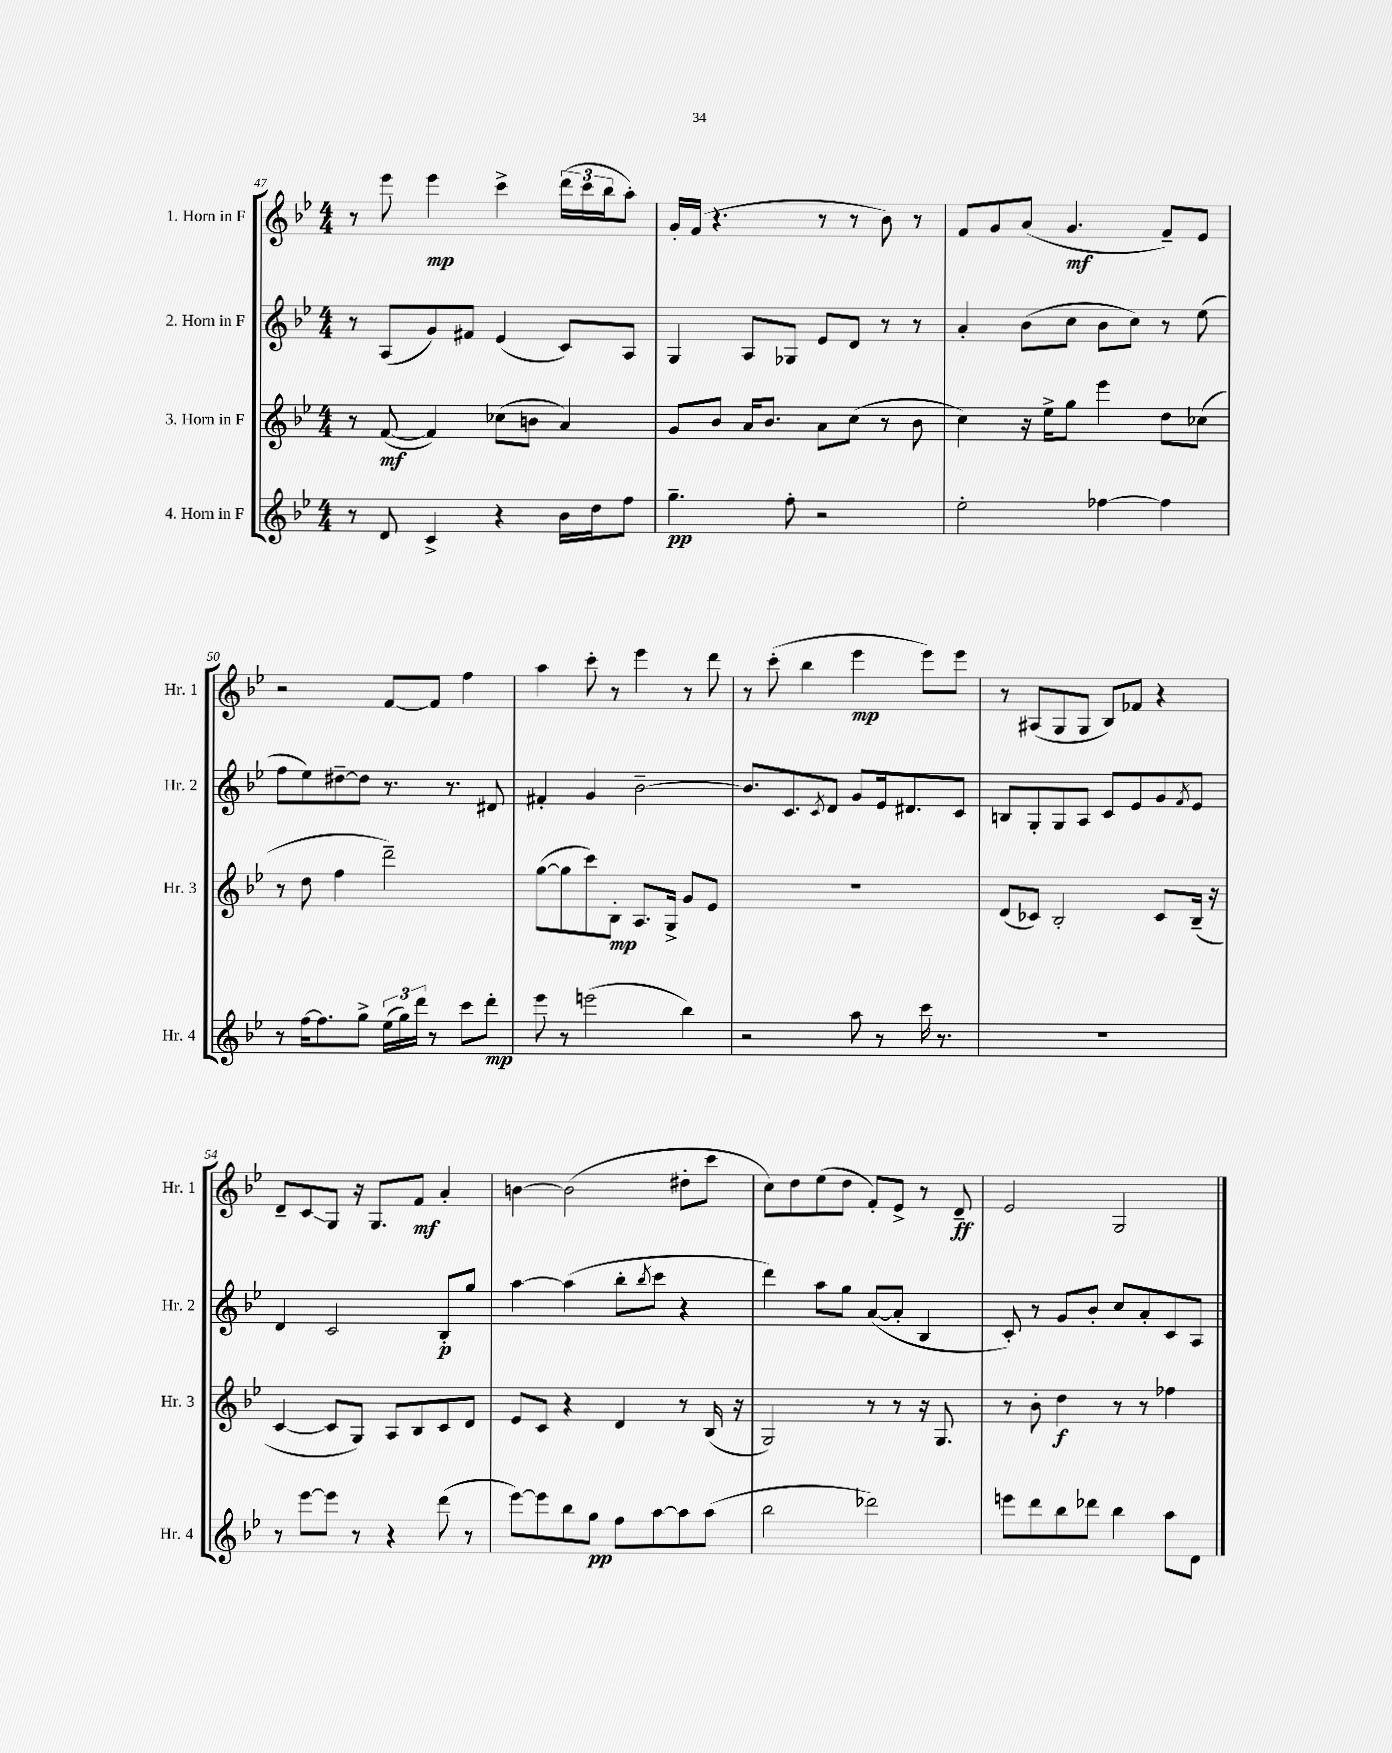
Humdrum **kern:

**kern	**kern	**kern	**kern
*staff4	*staff3	*staff2	*staff1
*clefG2	*clefG2	*clefG2	*clefG2
*k[b-e-]	*k[b-e-]	*k[b-e-]	*k[b-e-]
*M4/4	*M4/4	*M4/4	*M4/4
8r	8r	8r	8r
8d/	([8f/	(8A/L	8eee-\
4c^/	4f/])	8g/)	4eee-\
.	.	8f#/J	.
4r	(8cc-\L	(4e-/	4ccc^\
.	8b\J	.	.
16b-\LL	4a/)	8c/L)	(24ddd\LL
.	.	.	24ccc\
16dd\J	.	.	.
.	.	.	24bb-\J
8ff\J	.	8A/J	8aa'\J)
=	=	=	=
4.gg~\	8g/L	4G/	16g'/LL
.	.	.	(16f/JJ
.	8b-/J	.	4.r
.	16a/LK	8A/L	.
.	8.b-/J	.	.
8ff'\	.	8G-/J	.
2r	8a\L	8e-/L	8r
.	(8cc\J	8d/J	8r
.	8r	8r	8b-\)
.	8b-\	8r	8r
=	=	=	=
2ee-'\	4cc\)	4a'/	8f/L
.	.	.	8g/
.	16r	(8b-\L	(8a/J
.	16ee-^\LK	.	.
.	8gg\J	8cc\J	4.g/
[4ff-\	4eee-\	8b-\L	.
.	.	8cc\J)	.
4ff-\]	8dd\L	8r	8f~/L)
.	(8cc-\J	(8ee-\	8e-/J
=	=	=	=
8r	8r	8ff\L	2r
[16ff\LK	8dd\	8ee-\)	.
8.ff\]	.	.	.
.	4ff\	[8dd#~\	.
8gg^\J	.	8dd#\]J	.
(24ee-\LL	2ddd~\)	8.r	[8f/L
24gg\)	.	.	.
24ddd\JJ	.	.	.
8r	.	.	8f/]J
.	.	8.r	.
8ccc\L	.	.	4ff\
8ddd'\J	.	8d#/	.
=	=	=	=
8eee-\	([8gg\L	4f#'/	4aa\
8r	8gg\]	.	.
(2eee\	8ccc\)	4g/	8ccc'\
.	8B-'\J	.	8r
.	8.A/L	[2b-~\	4eee-\
.	16G^/Jk	.	.
4bb-\)	8g/L	.	8r
.	8e-/J	.	8ddd\
=	=	=	=
2r	1r	8.b-/]L	8r
.	.	.	(8ccc'\
.	.	8.c/	.
.	.	.	4bb-\
.	.	8qc/	.
.	.	8d/J	.
8aa\	.	8g/L	4eee-\
8r	.	16e-/k	.
.	.	8.d#/	.
16ccc\	.	.	8eee-\L)
8.r	.	.	.
.	.	8c/J	8eee-\J
=	=	=	=
1r	(8d/L	8B/L	8r
.	8c-/J)	8G'/	(8A#/L
.	2B-'/	8G/	8G/
.	.	8A/J	8G/J
.	.	8c/L	8B-/L)
.	.	8e-/	8f-/J
.	8c-/L	8g/	4r
.	.	8qf/	.
.	(16B-~/Jk	8e-/J	.
.	16r	.	.
=	=	=	=
8r	[4c/	4d/	8d~/L
[8eee-\L	.	.	8c/
8eee-\]J	8c/]L	2c/	8G/J
8r	8G/J)	.	16r
.	.	.	8.G/L
4r	8A/L	.	.
.	8B-/	.	8f/J
(8ddd\	8c/	8B-'/L	4a'/
8r	8d/J	8gg/J	.
=	=	=	=
[8eee-\L)	8e-/L	[4aa\	[4b\
8eee-\]	8c/J	.	.
8bb-\	4r	(4aa\]	(2b\]
8gg\J	.	.	.
8ff\L	4d/	8bb-'\L	.
.	.	8qbb-/	.
[8aa\	.	8ccc\J	.
8aa\]	8r	4r	8dd#'\L
(8aa\J	(16B-/	.	8ccc\J
.	16r	.	.
=	=	=	=
2bb-\	2G/)	4ddd\)	8cc\L)
.	.	.	8dd\
.	.	8aa\L	(8ee-\
.	.	8gg\J	8dd\J
2ddd-\)	8r	([8a/L	8f'/L)
.	8r	8a'/]J	8e-^/J
.	16r	4B-/	8r
.	8.G/	.	.
.	.	.	8d~/
=	=	=	=
8eee\L	8r	8c'/)	2e-/
8ddd\	8b-'\	8r	.
8bb-\	4dd\	8g/L	.
8ddd-\J	.	8b-'/J	.
4bb-\	8r	8cc/L	2G/
.	8r	8a'/	.
8aa\L	4ff-\	8c/	.
8d\J	.	8A/J	.
==	==	==	==
*-	*-	*-	*-
